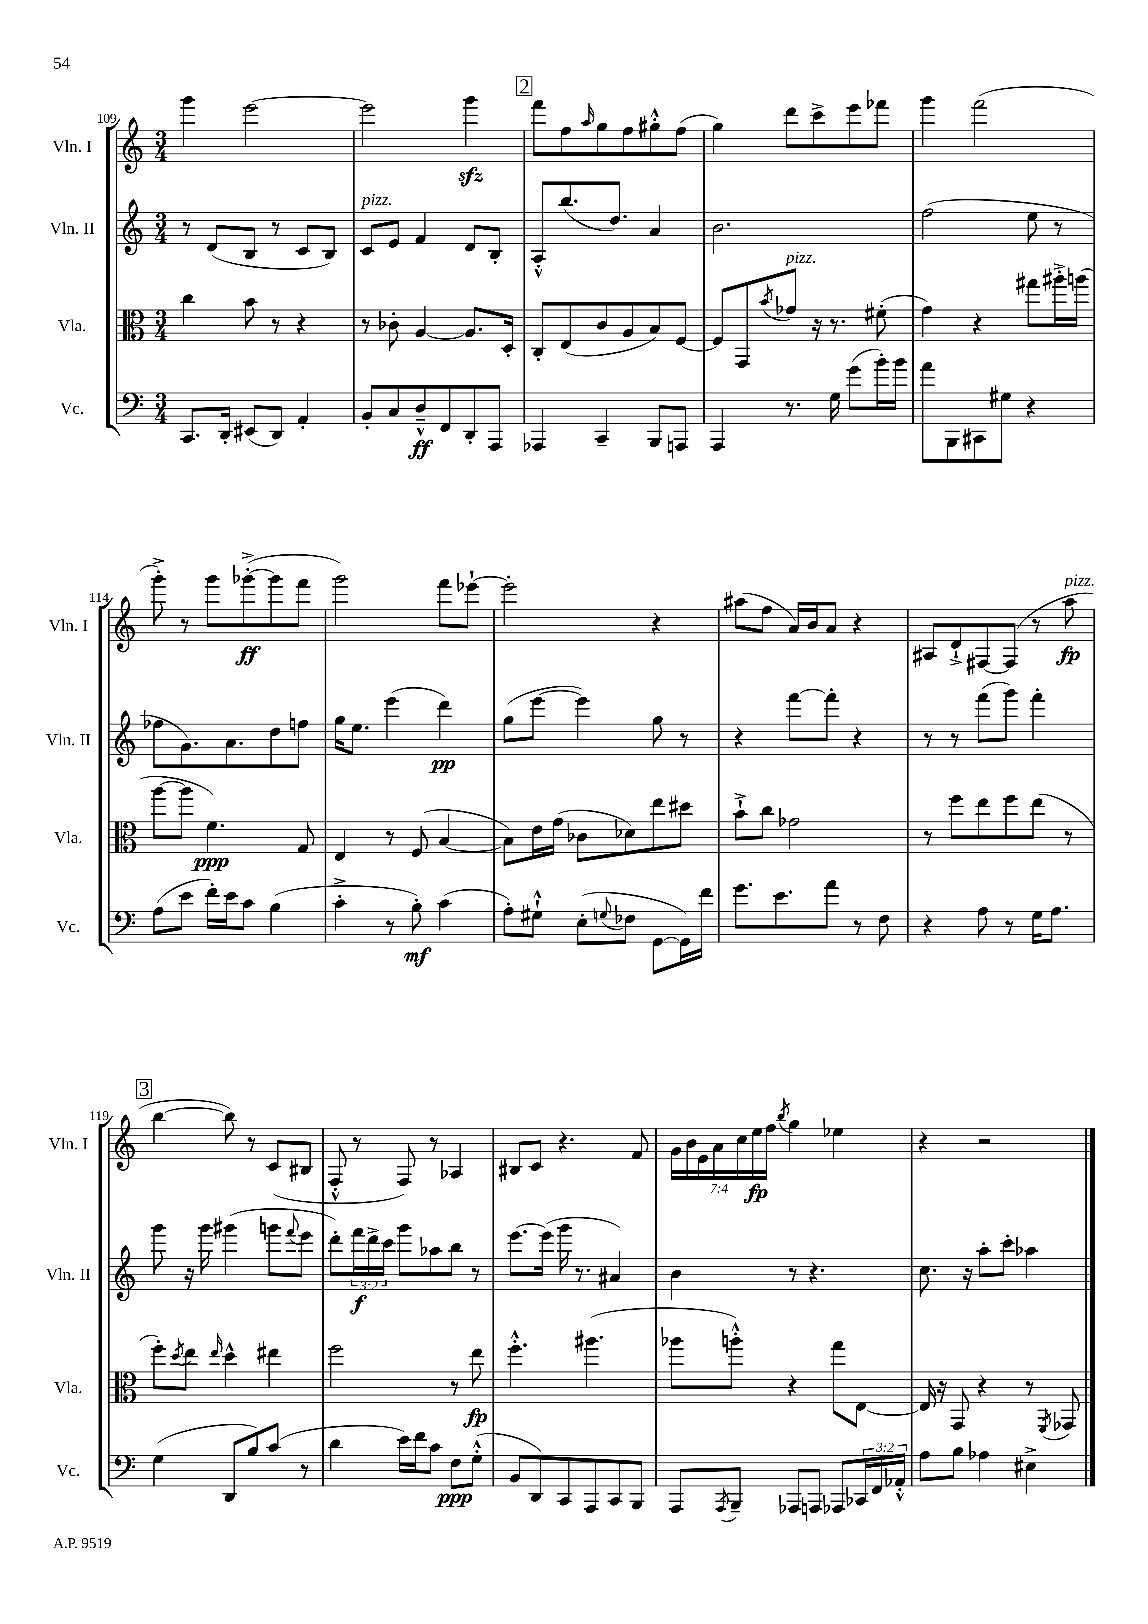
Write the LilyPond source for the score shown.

<<
\new StaffGroup <<
\new Staff = "s0" \with { instrumentName = "Vln. I" shortInstrumentName = "Vln. I" } {
    \clef treble \key c \major \numericTimeSignature \time 3/4 \override Staff.TupletNumber.text = #tuplet-number::calc-fraction-text
    g'''4 e'''2~ |
    e'''2 g'''4\sfz |
    \mark \markup { \box "2" } f'''8 f''8 \grace { a''16 } g''8 f''8 gis''8-.-^ f''8( |
    g''4) d'''8 c'''8-> e'''8 fes'''8 |
    g'''4 f'''2( |
    g'''8-.->) r8 g'''8 ges'''8~-.->\ff( ges'''8 f'''8 |
    g'''2) f'''8 ees'''8~-! |
    ees'''2-. r4 |
    ais''8( f''8 a'16) b'16 a'8 r4 |
    ais8 d'8-!-> fis8~ fis8( r8 a''8\fp^\markup { \italic "pizz." } |
    \mark \markup { \box "3" } b''4~ b''8) r8 c'8( bis8 |
    f8-.-^ r8 f8) r8 aes4 |
    bis8 c'8 r4. f'8 |
    \tuplet 7/4 { g'16 b'16 e'16 a'16 c''16 e''16\fp f''16 } \acciaccatura { b''8 } g''4 ees''4 |
    r4 r2 \bar "|." |
}
\new Staff = "s1" \with { instrumentName = "Vln. II" shortInstrumentName = "Vln. II" } {
    \clef treble \key c \major \numericTimeSignature \time 3/4 \override Staff.TupletNumber.text = #tuplet-number::calc-fraction-text
    r8 d'8( b8 r8 c'8 b8) |
    c'8^\markup { \italic "pizz." } e'8 f'4 d'8 b8-. |
    \mark \markup { \box "2" } a8-.-^ b''8.( d''8.) a'4 |
    b'2. |
    f''2( e''8 r8 |
    fes''8 g'8.) a'8. d''8 f''8 |
    g''16 e''8. e'''4( d'''4\pp) |
    g''8( e'''8~ e'''4) g''8 r8 |
    r4 f'''8~ f'''8-. r4 |
    r8 r8 f'''8( g'''8) f'''4-. |
    \mark \markup { \box "3" } g'''8 r16 g'''16 gis'''4( g'''8 \appoggiatura { f'''8 } e'''8 |
    d'''8-.) \tuplet 3/2 { f'''16\f d'''16-> c'''16 } g'''8 aes''8 b''8 r8 |
    e'''8.~ e'''16( g'''16 r8. ais'4) |
    b'4 r8 r4. |
    c''8. r16 a''8-. c'''8-. aes''4 \bar "|." |
}
\new Staff = "s2" \with { instrumentName = "Vla." shortInstrumentName = "Vla." } {
    \clef alto \key c \major \numericTimeSignature \time 3/4
    c''4 b'8 r8 r4 |
    r8 ces'8-. a4~ a8. d16-. |
    \mark \markup { \box "2" } c8-. e8( c'8 a8 b8) f8~ |
    f8 g,8 \acciaccatura { b'8 } ges'8^\markup { \italic "pizz." } r16 r8. fis'8-.( |
    g'4) r4 gis''8 ais''16-.-> a''16( |
    a''8~ a''8 f'4.\ppp) g8 |
    e4 r8 f8( b4~ |
    b8) e'16 g'16( ces'8 des'8) e''8 dis''8 |
    b'8-!-> c''8 ges'2 |
    r8 f''8 e''8 f''8 e''8( r8 |
    \mark \markup { \box "3" } f''8-.) \acciaccatura { d''8 } e''8 \grace { e''16 } d''4-^ eis''4 |
    f''2 r8 e''8\fp |
    f''4.-.-^ ais''4.( |
    aes''8 a''8-.-^) r4 g''8 e8~ |
    e16 r16 g,8 r4 r8 \acciaccatura { f,8 } ges,8 \bar "|." |
}
\new Staff = "s3" \with { instrumentName = "Vc." shortInstrumentName = "Vc." } {
    \clef bass \key c \major \numericTimeSignature \time 3/4 \override Staff.TupletNumber.text = #tuplet-number::calc-fraction-text
    c,8. d,16-. eis,8( d,8) a,4-. |
    b,8-. c8 d8---^\ff f,8 d,8-. a,,8 |
    \mark \markup { \box "2" } aes,,4 c,4-- b,,8 a,,8 |
    a,,4 r8. g16 g'8( b'16-.) b'16 |
    a'8 b,,8 cis,8 gis8 r4 |
    a8( e'8 f'16-.) e'16 c'8 b4( |
    c'4-.-> r8 b8-.\mf) c'4( |
    a8-.) gis8-!-^ e8-.( \appoggiatura { g8 } fes8 g,8~ g,16) f'16 |
    g'8. e'8. a'8 r8 f8 |
    r4 a8 r8 g16 a8. |
    \mark \markup { \box "3" } g4( d,8 b8) c'8( r8 |
    d'4 e'16) f'16 c'8 f8\ppp g8-.-^( |
    b,8 d,8) c,8 a,,8 c,8 b,,8 |
    a,,8 \acciaccatura { a,,8 } b,,8-- aes,,8 a,,8 aes,,8 \tuplet 3/2 { ces,16 f,16 aes,16-.-^ } |
    a8 b8 aes4 eis4-> \bar "|." |
}
>>
>>
\layout { \context { \Score currentBarNumber = #109 } }
